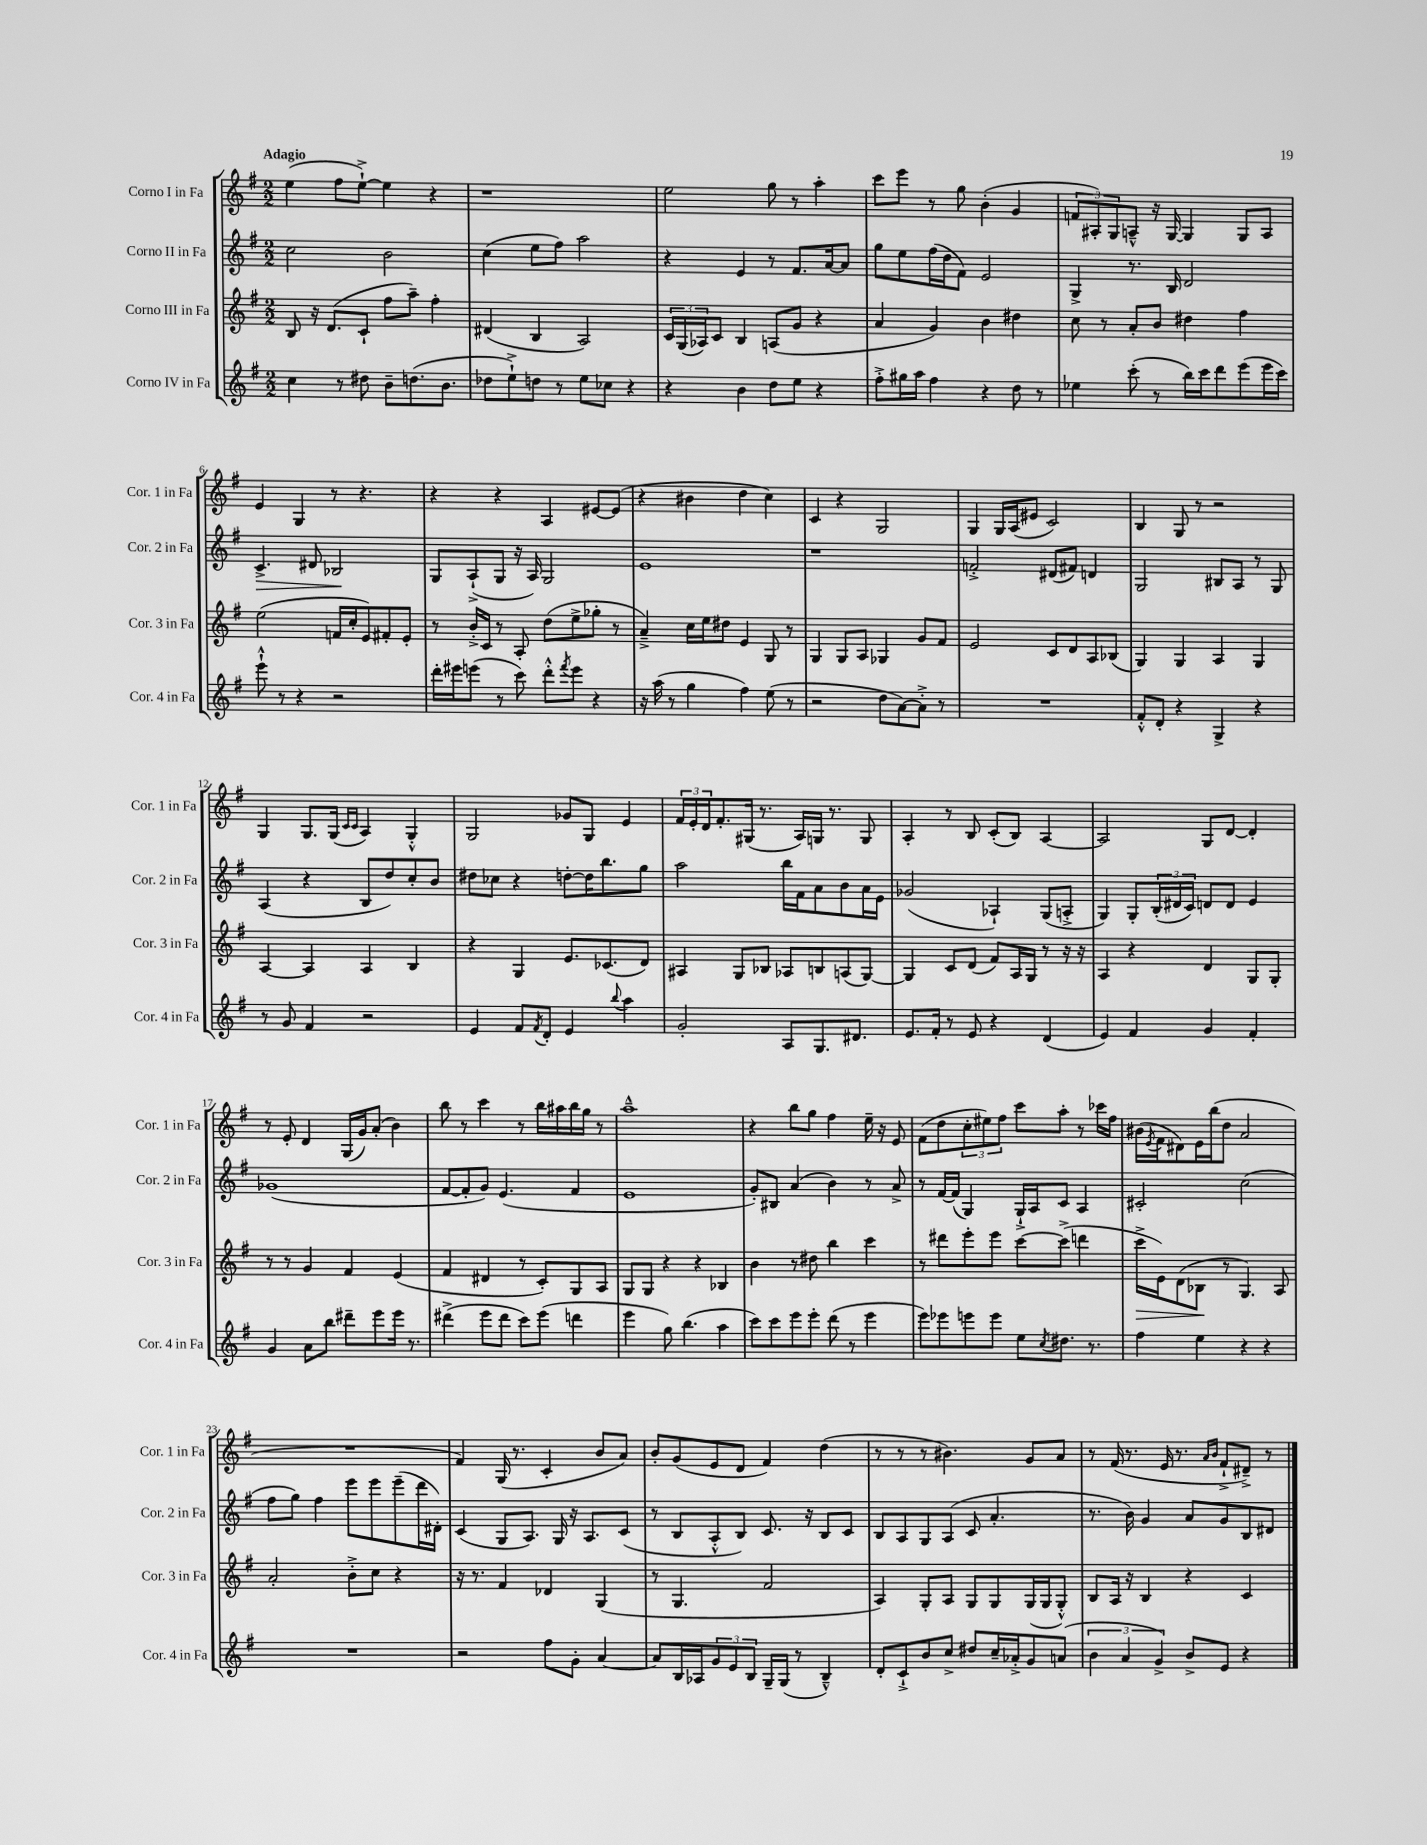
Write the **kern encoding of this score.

**kern	**kern	**kern	**kern
*staff4	*staff3	*staff2	*staff1
*clefG2	*clefG2	*clefG2	*clefG2
*k[f#]	*k[f#]	*k[f#]	*k[f#]
*M2/2	*M2/2	*M2/2	*M2/2
4cc	8B	2cc	(4ee
.	16r	.	.
.	(8.d	.	.
8r	.	.	8ff#
8dd#	8c`	.	[8ee`^)
8b~	8ff#	2b	4ee]
(8.dd	8aa~)	.	.
.	4ff#'	.	4r
8.b	.	.	.
=	=	=	=
8dd-	(4d#	(4cc	1r
8ee`^)	.	.	.
8dd	4B	8ee	.
8r	.	8ff#)	.
8ee	2A)	2aa	.
8cc-	.	.	.
4r	.	.	.
=	=	=	=
4r	24c	4r	2ee
.	(24G	.	.
.	24A-)	.	.
.	8c	.	.
4b	4B	4e	.
8dd	(8A	8r	8gg
8ee	8g	8.f#	8r
4r	4r	.	4aa'
.	.	[16a	.
.	.	8a]	.
=	=	=	=
8ff#'^	4a	8gg	8ccc
16gg#	.	8ee	8eee
16aa	.	.	.
4ff#	4g)	(16ff#	8r
.	.	16dd	.
.	.	8f#)	8gg
4r	4b	2e	(4b'
8dd	4dd#	.	4g
8r	.	.	.
=	=	=	=
4ee-	8cc	4G^	12f
.	.	.	12A#')
.	8r	.	.
.	.	.	12G
(8ccc'	8a'	8.r	8A~^^
8r	8b	.	16r
.	.	16B	[16G
16bb)	4dd#	2d	4G]
16ccc	.	.	.
8ddd	.	.	.
(8eee	4ff#	.	8G
16eee	.	.	8A
16ccc)	.	.	.
=	=	=	=
8eee`^^	(2ee	4.c^	4e
8r	.	.	.
4r	.	.	4G
.	.	8d#	.
2r	16f	2B-	8r
.	16cc'	.	.
.	8e)	.	4.r
.	8f#'	.	.
.	8e'	.	.
=	=	=	=
16ddd'	8r	8G	4r
16eee#	.	.	.
(8eee	16b'^	(8A`^	.
.	16c	.	.
8r	8r	8G	4r
8ccc)	8A'	16r	.
.	.	16A)	.
8ddd'^^	(8dd	2G	4A
8qfff#	.	.	.
8eee	8ee^	.	.
4r	8gg-'	.	[8e#
.	8r	.	(8e#]
=	=	=	=
16r	4a~^)	1e	4r
(16aa	.	.	.
8r	.	.	.
4gg	16cc	.	4b#
.	16ee	.	.
.	8dd#	.	.
4ff#)	4e	.	4dd
(8ee	8G	.	4cc)
8r	8r	.	.
=	=	=	=
2r	4G	1r	4c
.	8G	.	4r
.	8A	.	.
8dd	4G-	.	2G
[8a)	.	.	.
8a'^]	8g	.	.
8r	8f#	.	.
=	=	=	=
1r	2e	2f'^	4G
.	.	.	16G
.	.	.	(16A
.	.	.	8e#
.	8c	(8d#	2c)
.	8d	8f#)	.
.	8A	4d	.
.	(8B-	.	.
=	=	=	=
8f#'^^	4G)	2G	4B
8d'	.	.	.
4r	4G	.	8G
.	.	.	8r
4G^	4A	8B#	2r
.	.	8A	.
4r	4G	8r	.
.	.	8G	.
=	=	=	=
8r	[4A	(4A	4G
8g	.	.	.
4f#	4A]	4r	8.G
.	.	.	(16G
.	.	.	16qqc
.	.	.	16qqc
2r	4A	8B	4A)
.	.	8dd)	.
.	4B	8cc'	4G'^^
.	.	8b	.
=	=	=	=
4e	4r	8dd#	2G
.	.	8cc-	.
8f#	4G	4r	.
8qf#	.	.	.
8d'	.	.	.
4e	8.e	[8dd'	8g-
.	.	16dd]	8G
.	(8.c-	8.bb	.
8qqbb	.	.	.
4aa	.	.	4e
.	8d)	8gg	.
=	=	=	=
2g'	4A#	2aa	24f#
.	.	.	24e'
.	.	.	24d
.	.	.	8.f#'
.	8G	.	.
.	.	.	(16G#
.	8B-	.	8.r
8A	8A-	16bb	.
.	.	16f#	16A)
8.G	8B	8a	16G
.	.	.	8.r
.	(8A	8b	.
8.d#	.	.	.
.	[8G)	16a	8G
.	.	16e	.
=	=	=	=
8.e	4G]	(2g-	4A'
16f#'	.	.	.
8r	8c	.	8r
8e	(8d	.	8B
4r	8f#)	4A-`)	(8c'
.	16A	.	8B)
.	16G	.	.
(4d	8r	(8G	[4A
.	16r	8A'^	.
.	16r	.	.
=	=	=	=
4e)	4A	4G)	2A]
4f#	4r	8G'	.
.	.	(24B'	.
.	.	24d#	.
.	.	24c)	.
4g	4d	8d	8G
.	.	8d	[8d
4f#'	8G	4e	4d']
.	8G'	.	.
=	=	=	=
4g	8r	(1g-	8r
.	8r	.	8e'
8a	4g	.	4d
8bb	.	.	.
8ddd#~	4f#	.	(16G
.	.	.	16g)
8eee	.	.	(8a'
16eee	(4e	.	4b)
8.r	.	.	.
=	=	=	=
(4ddd#^	4f#	[8f#	8bb
.	.	8f#']	8r
8eee	4d#	8g)	4ccc
8ddd#	.	(4.e	.
8ccc)	8r	.	8r
(8eee	8c')	.	16bb
.	.	.	16aa#
4ddd	8G	4f#	16bb
.	.	.	16gg
.	8A	.	8r
=	=	=	=
4eee	8G	1e	1aa~^^
.	8G	.	.
8gg)	4r	.	.
(4.bb	.	.	.
.	4r	.	.
4aa	4B-	.	.
=	=	=	=
8ccc)	4b	8g')	4r
8ccc	.	8B#	.
8eee	8r	(4a	8bb
8eee'	8dd#	.	8gg
(8ddd	4bb	4b)	4ff#
8r	.	.	.
4eee	4ccc	8r	16ee~
.	.	.	16r
.	.	8a^	8e
=	=	=	=
8eee)	8r	8r	(8f#
8eee-	8ddd#	[16f#	8dd
.	.	(16f#]	.
8eee	8eee'	4G)	12cc'
.	.	.	12ee#)
8eee	8eee	.	.
.	.	.	12ff#
8ee	[8ccc	16G`^	8ccc
.	.	16A	.
8qcc	.	.	.
8.dd#	(8ccc^]	8c	8aa'
.	4ddd	4A	8r
8.r	.	.	.
.	.	.	16ccc-
.	.	.	16ff#
=	=	=	=
4ff#	16ccc^	2c#'	(16b#
.	.	.	8qe
.	16e)	.	16f#
.	(8d	.	8d#)
4ee	8B-	.	16e
.	.	.	(16bb
.	8r	.	8dd
4r	4.G)	(2cc	2a
4r	.	.	.
.	8A	.	.
=	=	=	=
1r	2a'	8ff#	1r
.	.	8gg)	.
.	.	4ff#	.
.	8b'^	8eee	.
.	8cc	8eee	.
.	4r	(8eee~	.
.	.	16ddd	.
.	.	16d#')	.
=	=	=	=
2r	16r	(4c	4f#)
.	8.r	.	.
.	4f#	8G	(16G
.	.	.	8.r
.	.	8.A)	.
8ff#	4d-	.	4c'
.	.	16G	.
8g'	.	16r	.
.	.	8.A	.
[4a	(4G	.	8b
.	.	(8c	8a)
=	=	=	=
8a]	8r	8r	8b'
16B	4.G	8B	(8g
16A-	.	.	.
12g	.	8A'^^	8e
12e	.	.	.
.	.	8B)	8d
12B	.	.	.
16G~	2f#	8.c	4f#)
(16G	.	.	.
8r	.	.	.
.	.	16r	.
4B~^^)	.	8B	(4dd
.	.	8c	.
=	=	=	=
8d'	4A)	8B	8r
8c`^	.	8A	8r
8b	8G'	8G	8r
8cc^	8A	(8A	4.b#)
8dd#	8G	8c	.
16cc~	8G	4.a'	.
16a-'^	.	.	.
8g	(16G	.	8g
.	16G	.	.
(8a	8G'^^)	.	8a
=	=	=	=
6b	8B	8.r	8r
.	16A	.	(16f#
6a	.	.	.
.	16r	16b)	8.r
.	4B	4g	.
6g^)	.	.	.
.	.	.	16e
.	.	.	8.r
8b^	4r	8a	.
.	.	.	16qqa
.	.	.	16qqb
8e	.	8g	8f#`^
4r	4c	8B	8d#~^)
.	.	8d#	8r
==	==	==	==
*-	*-	*-	*-
